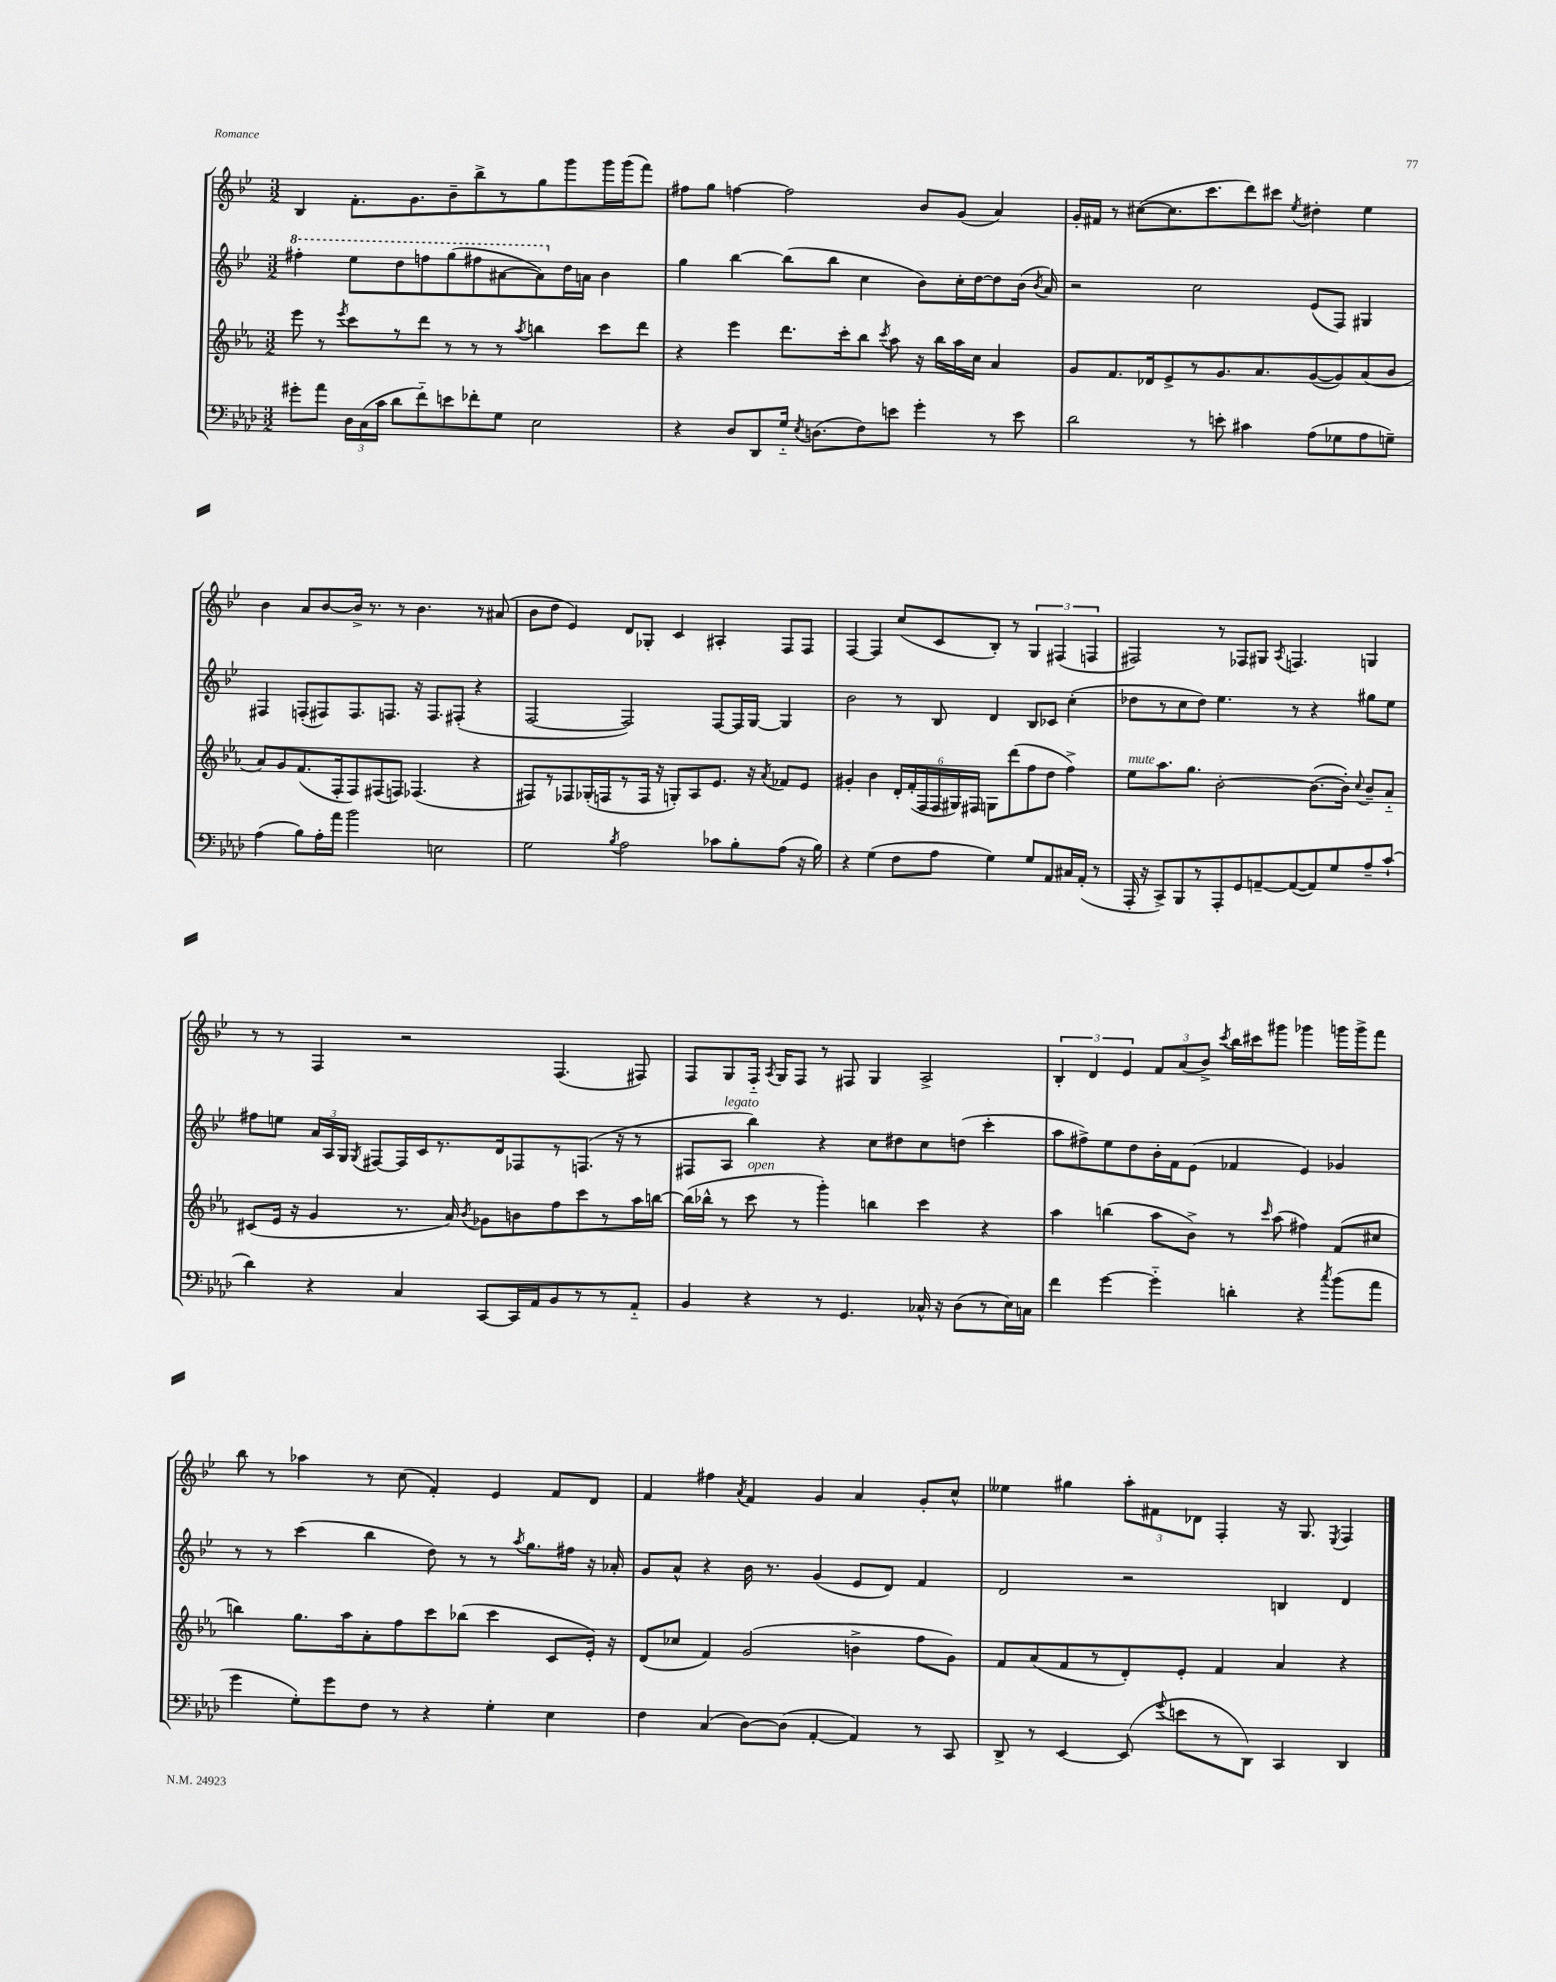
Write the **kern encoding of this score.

**kern	**kern	**kern	**kern
*part4	*part3	*part2	*part1
*staff4	*staff3	*staff2	*staff1
*clefF4	*clefG2	*clefG2	*clefG2
*k[b-e-a-d-]	*k[b-e-a-]	*k[b-e-]	*k[b-e-]
*M3/2	*M3/2	*M3/2	*M3/2
*	*	*8va	*
=118	=118	=118	=118
8g#X'\L	8eee-\	4fff#X'\	4B-/
8a-\J	8r	.	.
.	8qeee-/	.	.
24D-\LL	8ccc\L	8eee-\L	8.f'\L
(24C\	.	.	.
24c\JJ	.	.	.
8d-\L	8r	8ddd\	.
.	.	.	8.g\
8f\)	8ddd\J	8fffn\	.
8en\	8r	(8ggg\	8b-~\
8f-X'\	8r	8fff#X\	8bb-^\
8G\J	8r	[8aa#X\	8r
.	8qaa-/	.	.
2E-\	4bbn\	8aa#\])	8gg\
*	*	*X8va	*
.	.	16dd\L	8ggg\
.	.	16an\JJ	.
.	8ccc\L	4b-\	16ggg\L
.	.	.	(16ggg\J
.	8ddd\J	.	8fff\J)
=119	=119	=119	=119
4r	4r	4gg\	8ff#X\L
.	.	.	8gg\J
8D-/L	4eee-\	[4bb-\	[4ffn\
8DD-/	.	.	.
16G/Jk	8.ddd\L	(8bb-\L]	2ff\]
8qE-/	.	.	.
(8.Dn\L	.	.	.
.	.	8bb-\J	.
.	16ccc'\k	.	.
8F\)	8bb-\J	4cc\	.
.	8qccc/	.	.
8en\J	8aa-\	.	.
4g'\	16r	8b-\L)	8b-/L
.	16bb-\LL	.	.
.	16aa-\	16cc'\L	(8g/J
.	16cc\JJ	[16dd\J	.
8r	4a-/	8dd\]	4a/)
8e\	.	(16b-\Jk	.
.	.	8qb-/	.
.	.	16a/)	.
=120	=120	=120	=120
2d-\	8g/L	2r	16g'/LL
.	.	.	16f#X/JJ
.	8.f/	.	8r
.	.	.	([8cc#X\L
.	16d-X/k	.	.
.	8e-^/	.	8.cc#\]
8r	8r	2cc\	.
.	.	.	8.ccc\
8en'\	8.g/	.	.
4c#X\	.	.	8ddd\)
.	8.a-/	.	.
.	.	.	8ccc#X\J
.	.	.	8qee-/
(8A-\L	([8g/	(8e-/L	4dd#X'\
8G-X\	8g/])	8F/J)	.
8A-\	(8a-/	4G#X/	4ee-\
8Gn~\J)	8b-/J	.	.
!!LO:LB:g=z
=121	=121	=121	=121
(4A-\	8a-/L)	4F#X/	4b-\
.	8g/	.	.
8B-\L)	(8.f/	(8Fn'/L	8a/L
16A-'\L	.	8F#X/)	[8b-/
16a-\JJ	16F'/k	.	.
2b-\	8F/)	8.F#/	16b-^/Jk]
.	.	.	8.r
.	(8F#X/	.	.
.	.	8.Fn/J	.
.	8Fn/J)	.	8r
.	(4.F-X/	16r	4.b-\
.	.	8.F/L	.
2En\	.	.	.
.	.	(8F#X'/J	.
.	4r	4r	8r
.	.	.	(8a#X/
=122	=122	=122	=122
2G\	8F#X/L)	[2F/	8b-\L
.	8r	.	8dd\J
.	8F-X/	.	4e-/)
.	(16G-X'/L	.	.
.	16Fn/J	.	.
8qB-/	.	.	.
2A-\	8r	2F/])	8d/L
.	16F/Jk	.	8G-X'/J
.	16r	.	.
.	8Gn'/L)	.	4c/
.	8A-/	.	.
8c-X\L	8.e-/J	[8F/L	4A#X'/
8B-'\	.	16F/L]	.
.	16r	[16G/JJ	.
.	8qa-/	.	.
(8A-\J	8f-X/L	4G/]	8F/L
16r	8e-/J	.	8F/J
16B-\)	.	.	.
=123	=123	=123	=123
4r	4g#X'/	2b-\	[4F/
(4G\	4b-\	.	4F/]
8F\L	24d'/LL	8r	(8cc/L
.	(24f'/	.	.
.	24F/	.	.
8A-\J	24F/	8B-/	8c/
.	24G#X/)	.	.
.	24F#X/JJ	.	.
4G\)	8Gn\L	4d/	8B-'/J)
.	(8ddd\	.	8r
8G/L	8ff\	8B-/L	6G/
8AA-/	8dd\J	8c-X/J	.
.	.	.	(6F#X/
16C#X/L	4ff^\)	(4cc'\	.
(16AA-'/JJ	.	.	.
.	.	.	6Fn/
8r	.	.	.
=124	=124	=124	=124
!	!LO:TX:a:i:t=mute	!	!
16AAA-'/	8ee-\L	8dd-X\L	2F#X/)
16r	.	.	.
8CC^/L)	8.aa-\	8r	.
8BBB-/	.	8cc\	.
.	8.gg\J	.	.
8r	.	8dd-\J)	.
8AAA-'/	[2b-'\	4.ee-\	8r
8GG/	.	.	8F-X/L
[8AAn~/	.	.	8G#X/J
.	.	.	8qA/
(8AA/_	.	8r	4.Fn/
8AA/])	(8.b-\L_	4r	.
8G/	.	.	.
.	16b-'\Jk])	.	.
.	8qqcc/	.	.
8A-~/	8b-~/L	8gg#X\L	4Gn/
(8c`/J	8a-/J	8ee-\J	.
!!LO:LB:g=z
=125	=125	=125	=125
4d-\)	(8c#X/L	8ff#X\L	8r
.	16e-/Jk	8een\J	8r
.	16r	.	.
4r	4g/	24a/LL	4F/
.	.	24A/	.
.	.	24G/JJ	.
.	.	8qG/	.
.	.	[8F#X/L	.
4C/	8.r	16F#/L]	2r
.	.	16c/J	.
.	.	8.r	.
.	16a-/)	.	.
.	8qb-/	.	.
[8CC/L	8g-X\L	.	.
.	.	16d/k	.
16CC/L]	8bn\	8F-X/	.
16AA-/J	.	.	.
8BB-/	8ff\	8r	(4.F/
8r	8ccc\	(8.Fn/J	.
8r	8r	.	.
.	.	16r	.
8AA-/J	16aa-\L	8r	8F#X/)
.	[16bbn\JJ	.	.
=126	=126	=126	=126
4BB-/	(16bb\LL]	8F#X/L	8F/L
.	16bb-X^^\JJ	.	.
!	!	!LO:TX:a:i:t=legato	!
.	8r	8A/J	8G/
!	!LO:TX:a:i:t=open	!	!
4r	8ccc\	4bb-\)	16F/Jk
.	.	.	8qA/
.	.	.	16G/KL
.	8r	.	8F/J
8r	4ggg'\)	4r	8r
4.GG/	.	.	8F#X/
.	4bbn\	8cc\L	4G/
.	.	8dd#X\	.
16C-X^^/	4ccc\	8cc\	2A^/
16r	.	.	.
(8D-\L	.	(8ddn\J	.
8r	4r	4ccc'\	.
16E-\L)	.	.	.
16Cn\JJ	.	.	.
=127	=127	=127	=127
4f\	4aa-\	8aa\L	6B-'/
.	.	8ff#X^\)	.
.	.	.	6d/
[4g\	(4bbn\	8ee-\	.
.	.	.	6e-/
.	.	8dd\	.
4g\]	8aa-\L	16b-'\L	12f/L
.	.	16f\J	.
.	.	.	(12a/
.	8b-^\J)	(8e-\J	.
.	.	.	12b-^/J)
.	.	.	8qccc/
4dn'\	8r	4f-X/	16bb-\LL
.	.	.	16ccc#X\J
.	16qqccc/	.	.
.	(8aa-\	.	8ggg#X\J
4r	4ff#X\)	4e-/)	4ggg-X\
8qcc/	.	.	.
(8b-\L	(8f/L	4g-X/	16gggn\LL
.	.	.	16ggg^\J
8a-\J	8cc#X/J	.	8fff\J
!!LO:LB:g=z
=128	=128	=128	=128
4g\	4bbn\)	8r	8bb-\
.	.	8r	8r
8G'\L)	8.gg\L	(4ccc\	4aa-X\
8g\	.	.	.
.	16aa-\k	.	.
8F\J	8a-'\	4bb-\	8r
8r	8ff\	.	(8cc\
4r	8ccc\	8dd\)	4f'/)
.	(8bb-X\J	8r	.
4G'\	4ccc\	8r	4e-/
.	.	8qaa/	.
.	.	8.gg\L	.
4E-\	8c/L	.	8f/L
.	.	16ff#X\Jk	.
.	16e-'/Jk)	16r	8d/J
.	16r	16a-X'/	.
=129	=129	=129	=129
4F\	(8d/L	8g/L	4f/
.	8cc-X/J	8a^^/J	.
(4C/	4f/)	4r	4ff#X\
.	.	.	8qa/
[8D-\L)	(2g/	16b-\	4f/
.	.	8.r	.
(8D-\J]	.	.	.
[4AA-'/	.	(4g/	4g/
4AA-/])	4bn^\	8e-/L	4a/
.	.	8d/J)	.
8r	8ff\L	4f/	8g'/L
8CC/	8g\J)	.	8cc^^/J
=130	=130	=130	=130
8DD-^/	8f/L	2d/	4ee--X\
8r	(8a-/	.	.
[4EE-/	8f/	.	4gg#X\
.	8r	.	.
(8EE-/]	8d'/)	2r	12aa'\L
.	.	.	12f#X\
8qqg/	.	.	.
8en\L	8e-'/J	.	.
.	.	.	12d-X\J
8r	4f/	.	4F'/
8DD-\J)	.	.	.
4CC/	4a-/	4Bn/	16r
.	.	.	8.G/
.	.	.	8qE-/
4DD-/	4r	4d/	4F/
==	==	==	==
*-	*-	*-	*-
